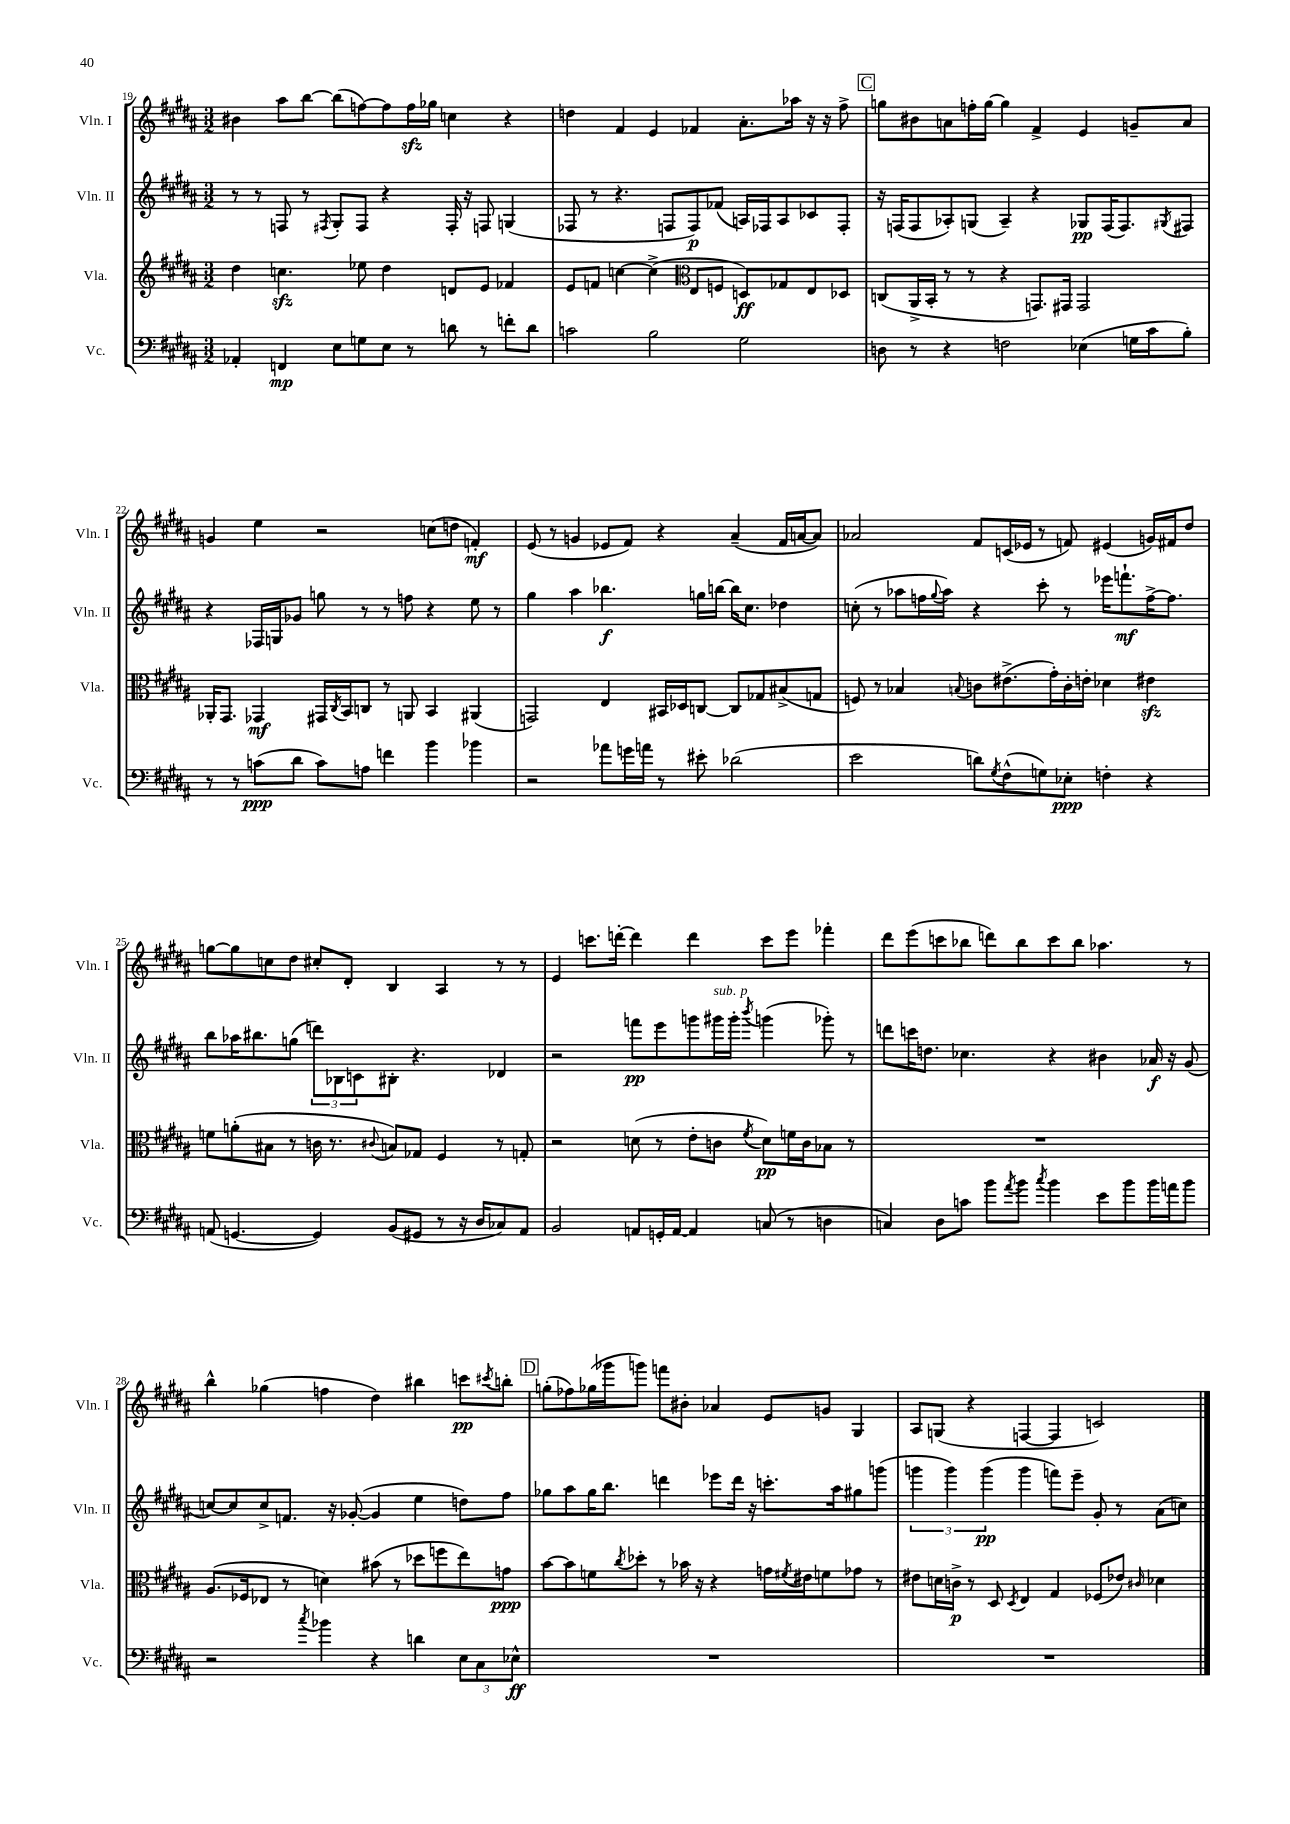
<<
\new StaffGroup <<
\new Staff = "s0" \with { instrumentName = "Vln. I" shortInstrumentName = "Vln. I" } {
    \clef treble \key b \major \numericTimeSignature \time 3/2
    bis'4 ais''8 b''8~ b''8( f''8~) f''8 f''16\sfz ges''16 c''4 r4 |
    d''4 fis'4 e'4 fes'4 ais'8.-. aes''16 r16 r16 fis''8-> |
    \mark \markup { \box "C" } g''8 bis'8 a'8 f''16-. g''16~ g''4 fis'4-> e'4 g'8-- a'8 |
    g'4 e''4 r2 c''8( d''8 f'4-.\mf) |
    e'8( r8 g'4 ees'8 fis'8) r4 ais'4--( fis'16 a'16~ a'8) |
    aes'2 fis'8 c'16( ees'16 r8 f'8) eis'4( g'16) fis'16 dis''8 |
    g''8~ g''8 c''8 dis''8 cis''8-. dis'8-. b4 ais4 r8 r8 |
    e'4 c'''8. d'''16~-. d'''4 d'''4 c'''8 e'''8 fes'''4-. |
    dis'''8 e'''8( c'''8 bes''8 d'''8) bes''8 c'''8 bes''8 aes''4. r8 |
    b''4-^ ges''4( f''4 dis''4) bis''4 c'''8\pp \acciaccatura { cis'''8 } b''8-. |
    \mark \markup { \box "D" } g''8-.( fes''8) ges''16( ges'''16 g'''8) f'''8 bis'8-. aes'4 e'8 g'8 gis4 |
    ais8 g8( r4 f4~ f4 c'2) \bar "|." |
}
\new Staff = "s1" \with { instrumentName = "Vln. II" shortInstrumentName = "Vln. II" } {
    \clef treble \key b \major \numericTimeSignature \time 3/2
    r8 r8 f8 r8 \acciaccatura { fis8 } gis8-. fis8 r4 fis16-. r16 f8 g4( |
    fes8 r8 r4. f8 f8\p) fes'8( a16) fes16 a8 ces'8 fes8-. |
    \mark \markup { \box "C" } r16 f16( f8 aes8-.) g8( aes4--) r4 ges8\pp f16( f8.) \acciaccatura { gis8 } fis8 |
    r4 fes16 g16 ges'8 g''8 r8 r8 f''8 r4 e''8 r8 |
    gis''4 ais''4 bes''4.\f g''16 b''16~ b''16 cis''8. des''4 |
    c''8-.( r8 aes''8 f''16 \appoggiatura { gis''8 } aes''16) r4 cis'''8-. r8 ees'''16 f'''8.-!\mf f''16~-> f''8. |
    b''8 aes''16 bis''8. g''8( \tuplet 3/2 { d'''8) bes8 c'8 } bis8-. r4. des'4 |
    r2 f'''8\pp e'''8 g'''8 gis'''16^\markup { \italic "sub. p" } gis'''16-. \acciaccatura { b'''8 } g'''4( ges'''8-.) r8 |
    d'''8 c'''16 d''8. ces''4. r4 bis'4 aes'16\f r16 gis'8( |
    c''8~) c''8 c''8-> f'8. r16 ges'8~-.( ges'4 e''4 d''8) fis''8 |
    \mark \markup { \box "D" } ges''8 ais''8 ges''16 b''8. d'''4 ees'''8 d'''16 r16 c'''8.-. ais''16 gis''8 g'''8( |
    \tuplet 3/2 { g'''4 g'''4) g'''4\pp( } g'''4 f'''8) e'''8-- gis'8-. r8 ais'8( c''8) \bar "|." |
}
\new Staff = "s2" \with { instrumentName = "Vla." shortInstrumentName = "Vla." } {
    \clef treble \key b \major \numericTimeSignature \time 3/2
    dis''4 c''4.\sfz ees''8 dis''4 d'8 e'8 fes'4 |
    e'8 f'8 c''4~ c''4->( \clef alto e8 f8 d8\ff) ges8 e8 des8 |
    \mark \markup { \box "C" } c8( ais,16-> b,16-. r8 r8 r4 g,8.) gis,16 gis,2 |
    aes,16-. gis,8. ges,4\mf gis,16 \acciaccatura { cis8 } b,16 c8 r8 a,8 b,4 ais,4( |
    g,2) e4 bis,16 des16 c8~ c8 ges8 bis8->( g8 |
    f8) r8 bes4 \appoggiatura { b8 } c'8 eis'8.->( gis'16-.) c'16-. e'16-. des'4 eis'4\sfz |
    f'8 a'8-.( bis8 r8 c'16 r8. \appoggiatura { cis'8 } b8) ges8 fis4 r8 g8-. |
    r2 d'8( r8 e'8-. c'8 \acciaccatura { fis'8 } d'8\pp) f'16 c'16 bes8 r8 |
    R1. |
    ais8.( fes16 ees8 r8 d'4) bis'8( r8 des''8 f''8 e''8) g'8\ppp |
    \mark \markup { \box "D" } b'8~ b'8 f'8 \acciaccatura { cis''8 } des''8-. r8 bes'16 r16 r4 g'16 \acciaccatura { fis'8 } eis'16 f'8 ges'8 r8 |
    eis'8 d'16 c'16->\p r8 dis8 \acciaccatura { dis8 } e4 gis4 fes8( ees'8) \grace { cis'16 } des'4 \bar "|." |
}
\new Staff = "s3" \with { instrumentName = "Vc." shortInstrumentName = "Vc." } {
    \clef bass \key b \major \numericTimeSignature \time 3/2
    aes,4-. f,4\mp e8 g8 e8 r8 d'8 r8 f'8-. d'8 |
    c'2 b2 gis2 |
    \mark \markup { \box "C" } d8 r8 r4 f2 ees4( g16 cis'16 b8-.) |
    r8 r8 c'8\ppp( dis'8 c'8) a8 f'4 b'4 bes'4 |
    r2 aes'8 g'16 a'16 r8 eis'8-. des'2( |
    e'2 d'8) \acciaccatura { gis8 } fis8-^( g8) ees8-.\ppp f4-. r4 |
    a,8( g,4.~ g,4) b,8( gis,8 r8 r16 dis16 ces8) a,8 |
    b,2 a,8 g,16-. a,16~ a,4 c8( r8 d4 |
    c4) dis8 c'8 b'8 \acciaccatura { ais'8 } b'8 \acciaccatura { cis''8 } b'4 e'8 b'8 b'16 a'16 b'8 |
    r2 \acciaccatura { cis''8 } bes'4 r4 d'4 \tuplet 3/2 { e8 cis8 ees8-^\ff } |
    \mark \markup { \box "D" } R1. |
    R1. \bar "|." |
}
>>
>>
\layout { \context { \Score currentBarNumber = #19 } }
